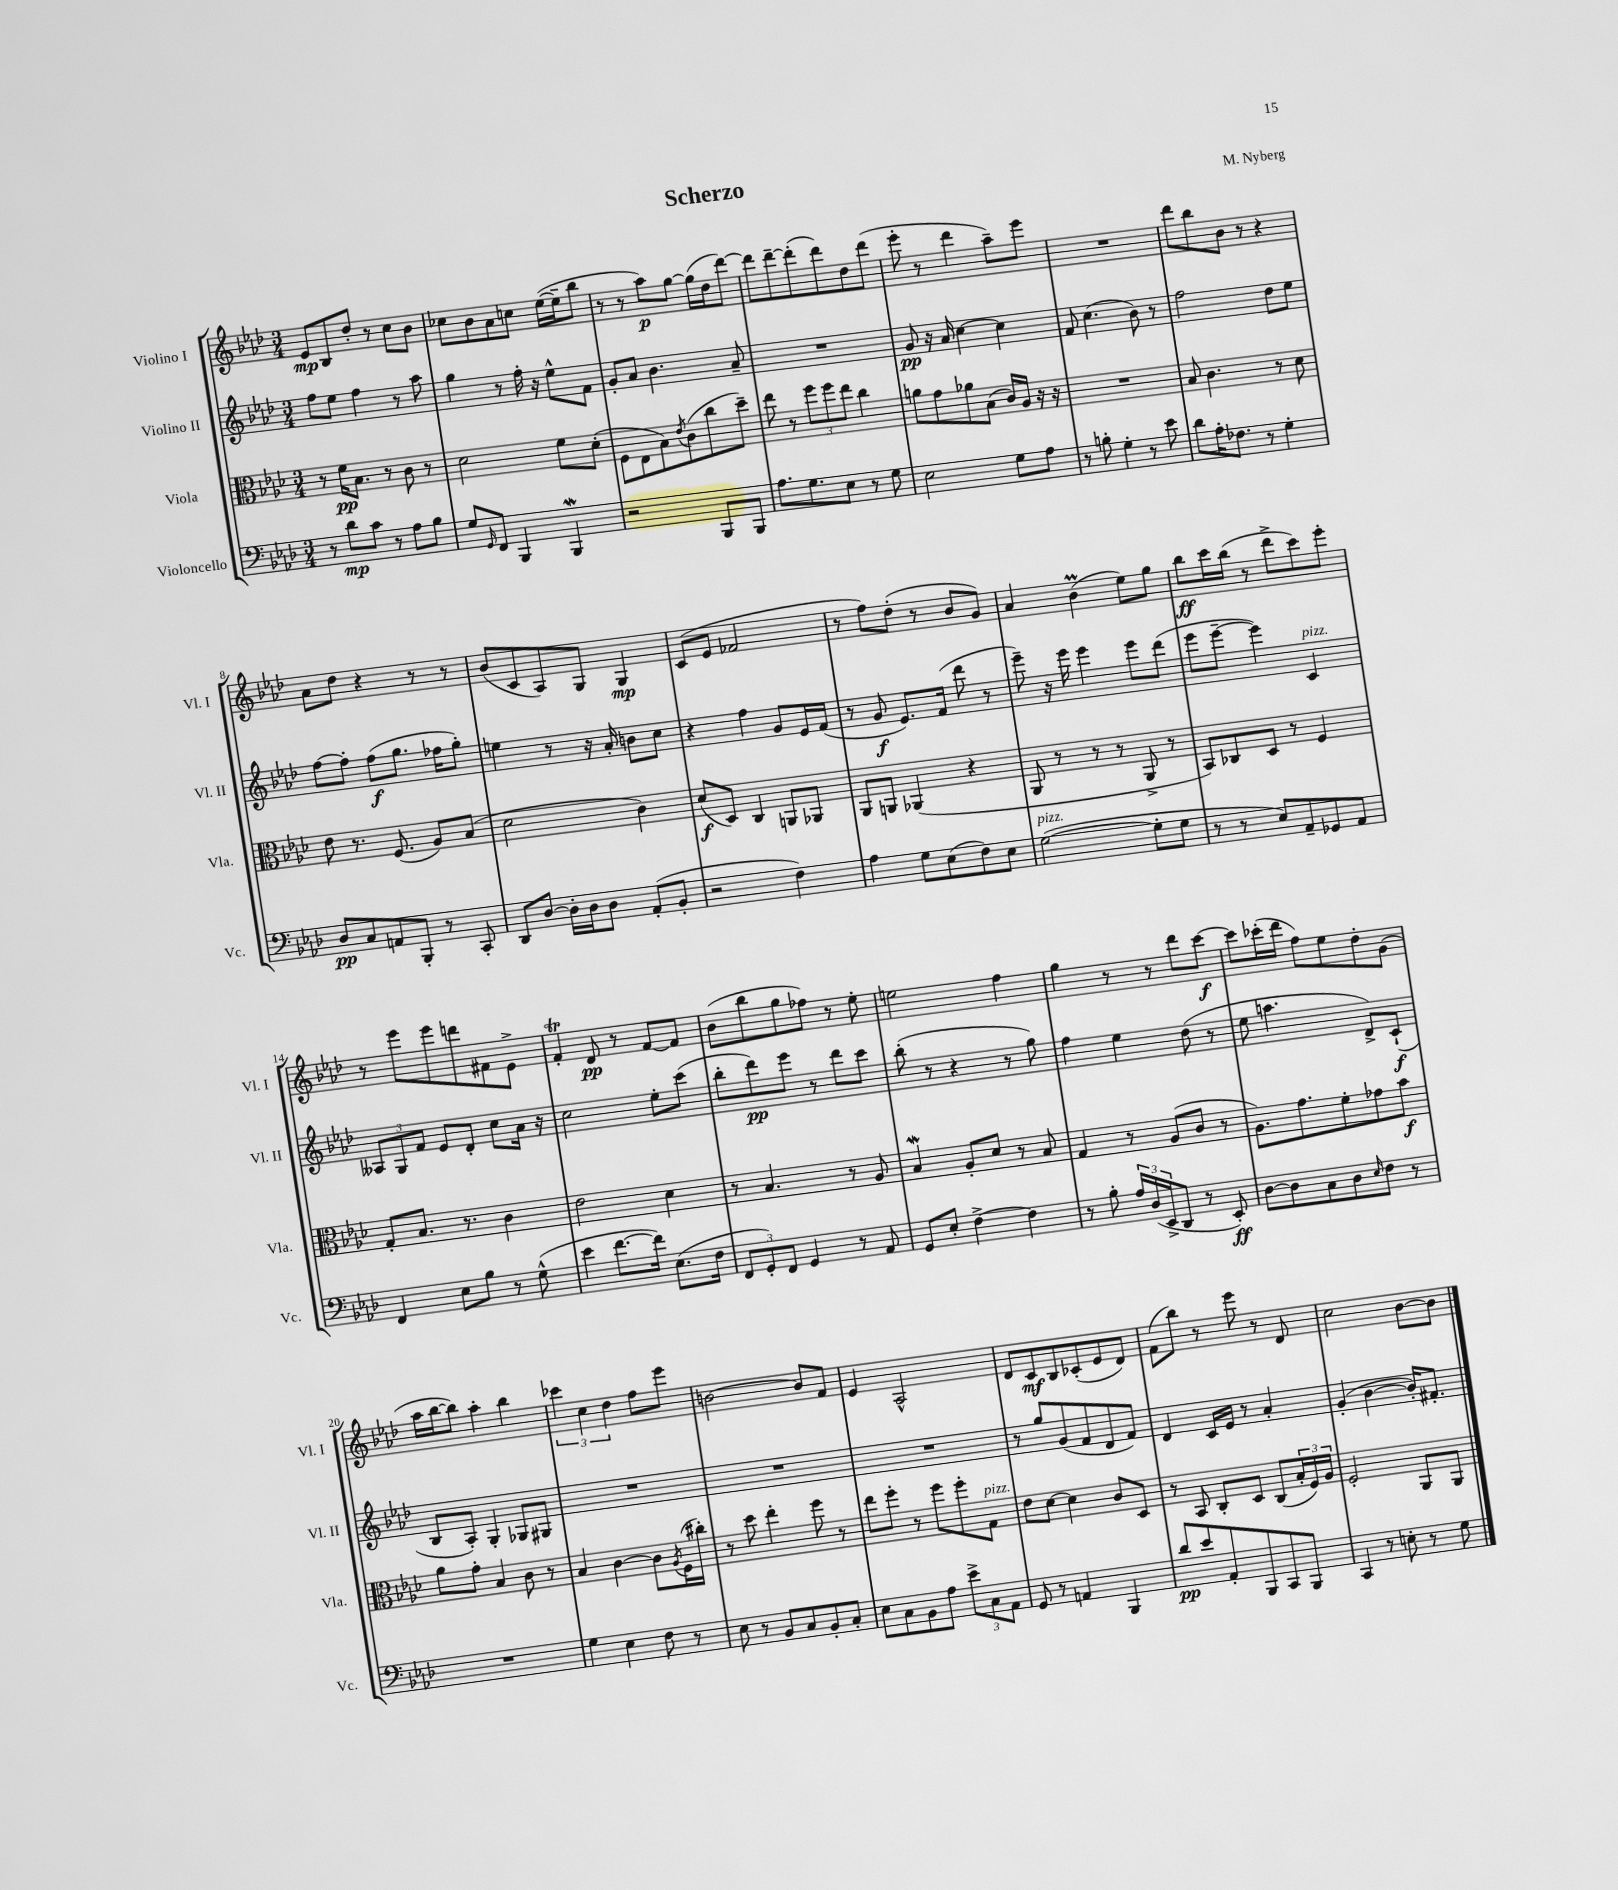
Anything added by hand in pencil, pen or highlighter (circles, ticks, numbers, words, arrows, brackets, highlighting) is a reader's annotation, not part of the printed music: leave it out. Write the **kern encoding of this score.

**kern	**kern	**kern	**kern
*staff4	*staff3	*staff2	*staff1
*clefF4	*clefC3	*clefG2	*clefG2
*k[b-e-a-d-]	*k[b-e-a-d-]	*k[b-e-a-d-]	*k[b-e-a-d-]
*M3/4	*M3/4	*M3/4	*M3/4
8r	8r	8ff	8e-
8d-	16f	8ee-	8B-
.	8.B-	.	.
8c	.	4ff	8dd-'
8r	8r	.	8r
8A-	8c	8r	8cc
8B-	8r	8aa-	8b-
=	=	=	=
8G	2d-	4gg	8cc-
16qqGG	.	.	.
8FF	.	.	8b-
4BBB-	.	8r	8a-
.	.	16ff'	8cc
.	.	16r	.
4BBB-	8f	8ee-^^	([16ee-
.	.	.	16ee-~]
.	(8d-'	8f	8bb-
=	=	=	=
2r	8F	8g'	8r
.	8E-	8a-	8r
.	8B-)	4.b-	8aa-)
.	8qe-	.	.
.	(8c	.	[8gg
8BBB-	8cc	.	(16gg]
.	.	.	16dd-
8BBB-	8dd-~)	8a-~	[8ddd-)
=	=	=	=
8.A-	8ee-	2.r	8ddd-]
.	8r	.	[8ddd-~
8.G	.	.	.
.	12ff	.	(8ddd-']
.	12ff	.	.
8E-	.	.	8ddd-)
.	12ee-	.	.
8r	4cc	.	8dd-
8G	.	.	(8ddd-
=	=	=	=
2E-	8a	8g	8eee-'
.	8g	16r	8r
.	.	16a-	.
.	8a-	[4cc	4ddd-
.	(8B-	.	.
8G	16c)	4cc]	8aa-~)
.	16A-	.	.
8A-	16r	.	8eee-
.	16r	.	.
=	=	=	=
8r	2.r	8f	2.r
8B'	.	(4.cc	.
4G'	.	.	.
8r	.	8b-)	.
8e-	.	8r	.
=	=	=	=
8d-	8B-	2ff	8ddd-
16A-'	4.c	.	8bb-
8.F-	.	.	.
.	.	.	8b-
8r	.	.	8r
4G'	8r	8dd-	4r
.	8d-	8ee-	.
=	=	=	=
8D-	8e-	[8ff	8a-
8C	8.r	8ff']	8dd-
8AA	.	(8ff	4r
.	(8.F	.	.
8BBB-'	.	8.gg	.
8r	8A-)	.	8r
.	.	16ff-	.
8CC'	(8B-	8gg')	8r
=	=	=	=
8DD-	2d-	4ee	(8b-
[8D-	.	.	8c
16D-']	.	8r	8A-)
16D-	.	.	.
8D-	.	16r	8G
.	.	16a-'	.
(8AA-'	4c)	8b	4G
8BB-'	.	8cc	.
=	=	=	=
2r	(8d-	4r	(8c
.	8D-)	.	8e-
.	4C	4ff	2f-
4F)	8AA	8g	.
.	8AA-	16e-	.
.	.	(16f	.
=	=	=	=
4A-	8AA-	8r	8r
.	8AA	8g	8ff)
8G	(4AA-	8.e-)	(8dd-'
(8E-	.	.	8r
.	.	(16f	.
8F)	4r	8ddd-	8b-
8E-	.	8r	8g)
=	=	=	=
([2G	8AA-	8eee-~)	4a-
.	8r	16r	.
.	.	16eee-	.
.	8r	4eee-	(4b-
.	8r	.	.
8G']	8AA-^	8eee-	8ee-)
8G	8r	(8ddd-	8gg
=	=	=	=
8r	8BB-)	8eee-	8bb-
8r	8C-	[8eee-~	16ccc
.	.	.	(16bb-
8E-)	8D-	4eee-])	8r
8AA-~	8r	.	8ddd-^
8GG-	4F	4c	8ccc)
8AA-	.	.	8eee-'
=	=	=	=
4FF	8G'	12A--	8r
.	.	12G	.
.	8.B-	.	8eee-
.	.	12f	.
8E-	.	8e-	8eee-
.	8.r	.	.
8B-	.	8d-'	8ddd
8r	4c	8cc	8f#
(8G^^	.	16a-	8e-^
.	.	16r	.
=	=	=	=
4e-	2e-	2cc	4f'
[8.f	.	.	8d-
.	.	.	8r
16f])	.	.	.
(8.E-	4d-	8ee-'	[8f
.	.	(8ccc	8f]
16F	.	.	.
=	=	=	=
12FF	8r	8bb-'	(8b-
12GG')	.	.	.
.	4.B-	8ddd-)	8bb-
12FF	.	.	.
4GG	.	8eee-	8gg
.	.	8r	8ff-)
8r	8r	8ddd-	8r
8AA-	8A-	8ccc	8ee-'
=	=	=	=
8GG	4B-	(8bb-'	2ee
8E-'	.	8r	.
[4F^	8A-'	4r	.
.	8d-	.	.
4F]	8r	8r	4ff
.	8B-	8gg)	.
=	=	=	=
8r	4G	4ff	4gg
8B-'	.	.	.
24A-	8r	4ee-	8r
(24D-	.	.	.
24EE-^	.	.	.
8DD-	(8A-	.	8r
8r	8c	(8dd-	8ddd-
8EE-')	8r	8r	[8ccc
=	=	=	=
[8D-	8.A-)	8ee-	8ccc]
8D-]	.	4.aa	(16ccc-'
.	8.g	.	16ddd-
8C	.	.	8ff)
8D-	8f'	.	8ee-
16qqE-	.	.	.
8F	8g-	8d-^)	8dd-'
8r	8b-	(8c`	(8g
=	=	=	=
2.r	8a-	8B-	16aa-
.	.	.	[16bb-
.	8g'	8A-')	8bb-])
.	4B-	4G'	4aa-'
.	8c	8G-	4bb-
.	8r	8G#	.
=	=	=	=
4G	4B-	2.r	6ccc-
.	.	.	6cc
4E-	[4c	.	.
.	.	.	6dd-
8F	8c]	.	8ff
.	8qA-	.	.
8r	(16F	.	8eee-
.	16cc#')	.	.
=	=	=	=
8E-	8r	2.r	[2b
8r	8dd-	.	.
8BB-	4ee-'	.	.
8C	.	.	.
8BB-'	8ff	.	8b]
8C'	8r	.	8f
=	=	=	=
8E-	8ee-	2.r	4e-
8C	8ff'	.	.
8BB-	8r	.	2A-^^
8A-	8ff	.	.
12e-^	8ff'	.	.
12C	.	.	.
.	8G	.	.
12AA-	.	.	.
=	=	=	=
8GG	8e-	8r	8d-
8r	[8d-	8gg	8c
4AA	4d-]	(8g	8B-
.	.	8f	(8c-'
4BBB-	8c	8d-	8e-
.	8D-	8f)	8d-)
=	=	=	=
8d-	8r	4d-	(8f
8e-	8BB-	.	8bb-)
8AA-'	8C'	16c	8r
.	.	16e-	.
8BBB-	8D-	8r	8eee-
8CC	(8C	4a-'	8r
8BBB-	24B-'	.	8d-
.	24F)	.	.
.	24A-	.	.
=	=	=	=
4CC	2F'	(4g'	2cc
8r	.	[4b-	.
8E'	.	.	.
8r	8AA-	16b-'])	[8b-
.	.	8.f#'	.
8G	8AA-	.	8b-]
==	==	==	==
*-	*-	*-	*-
